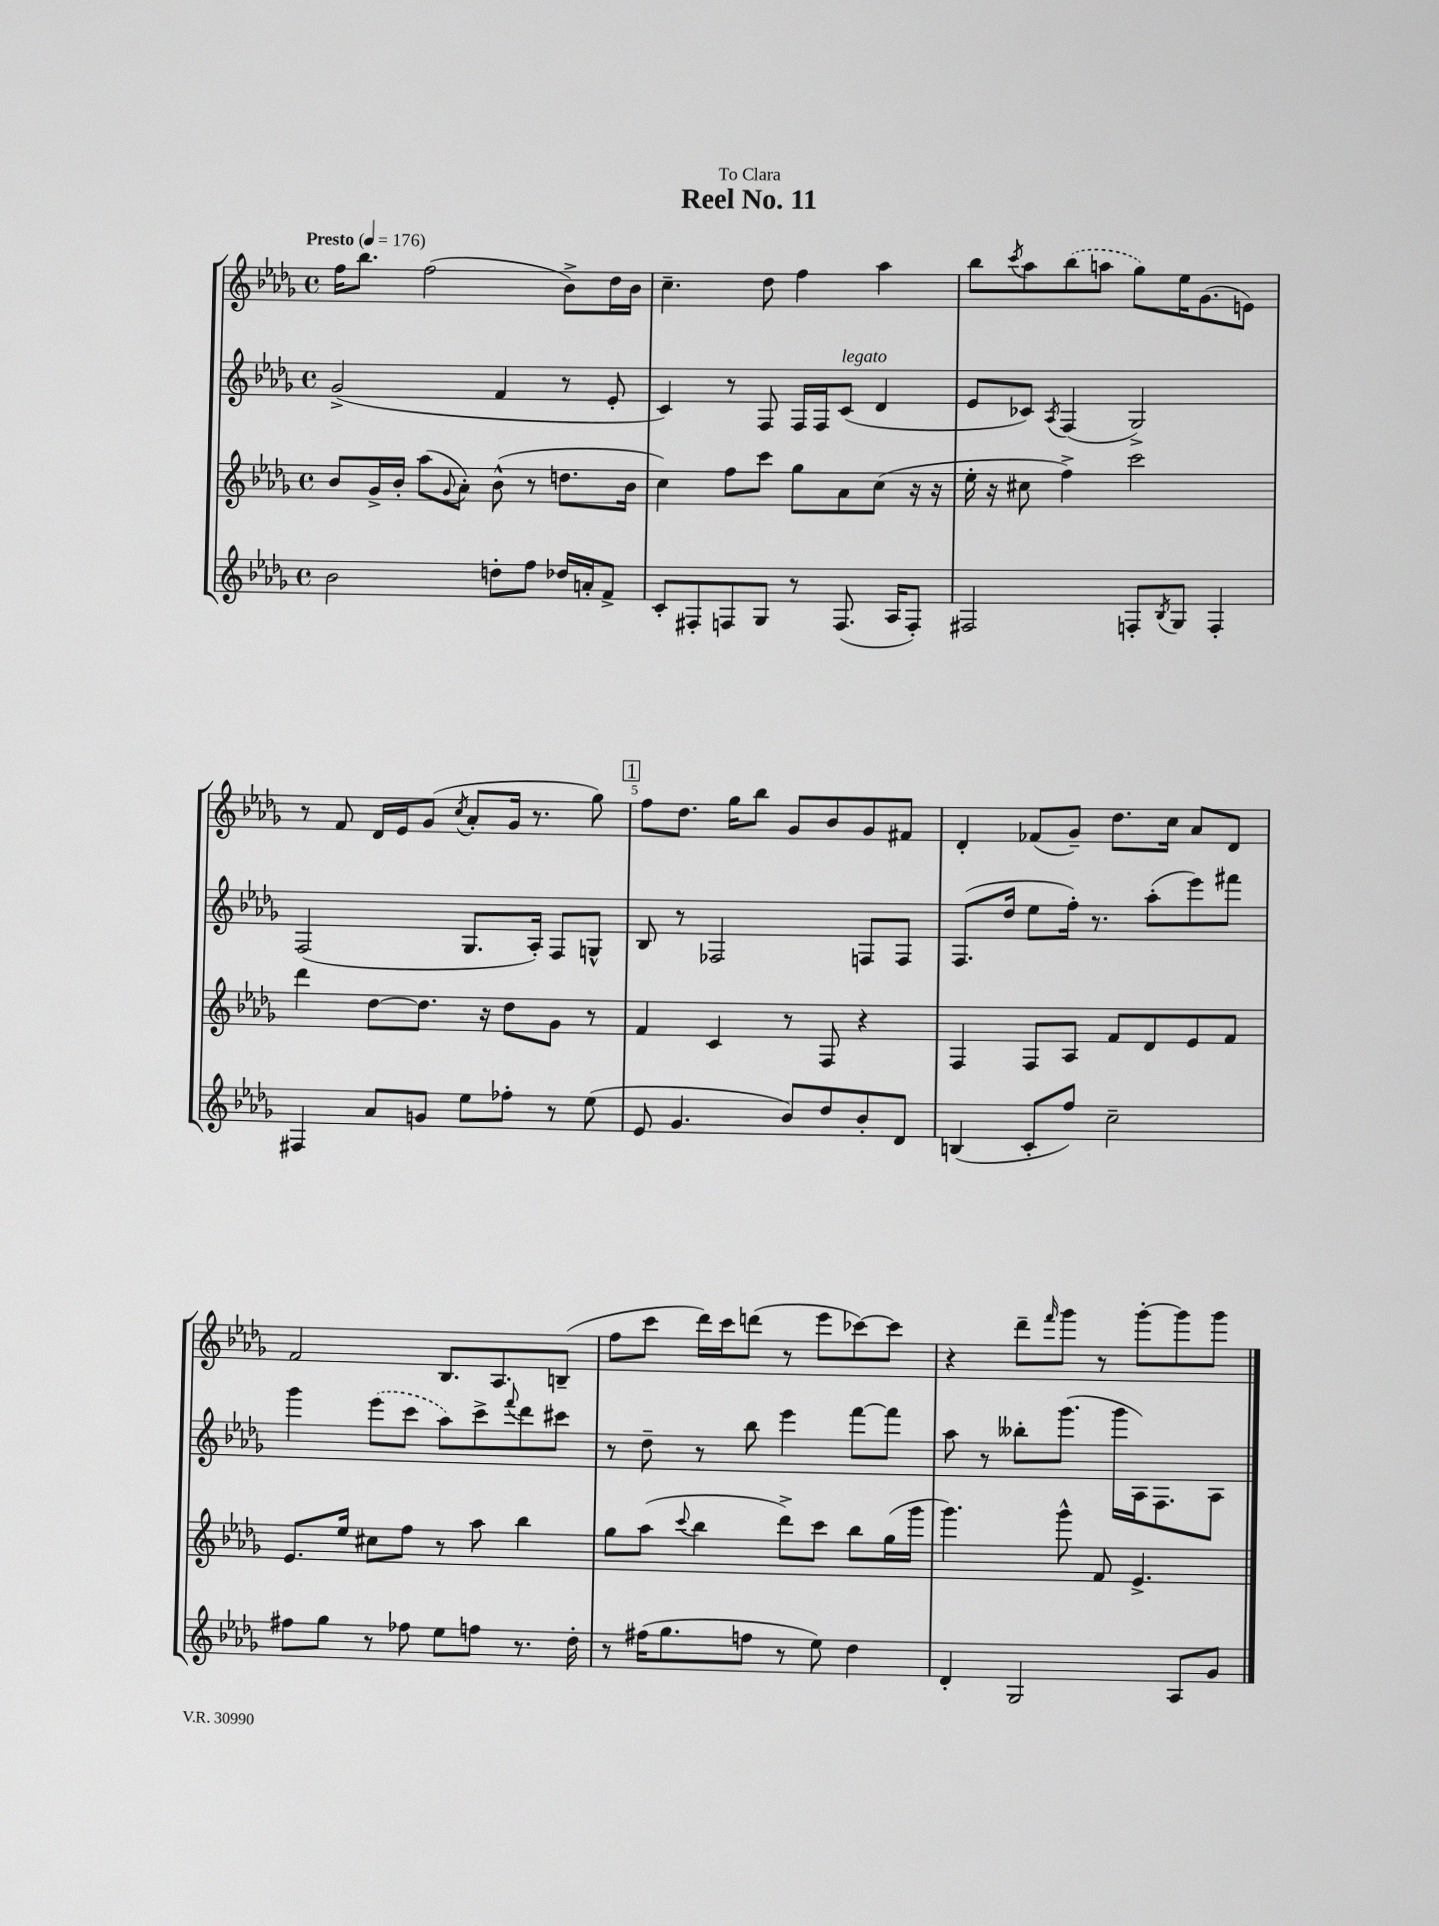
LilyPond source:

\header { title = "Reel No. 11" dedication = "To Clara" }
<<
\new StaffGroup <<
\new Staff = "s0" {
    \clef treble \key des \major \defaultTimeSignature \time 4/4 \tempo "Presto" 4 = 176
    f''16 bes''8. f''2( bes'8->) des''16 bes'16 |
    c''4.-- des''8 f''4 aes''4 |
    bes''8 \acciaccatura { c'''8 } aes''8 \once \slurDashed bes''8( a''8 ges''8) ees''16 ges'8.( e'8) |
    r8 f'8 des'16 ees'16 ges'8( \acciaccatura { c''8 } aes'8-. ges'16 r8. ges''8) |
    \mark \markup { \box "1" } f''8 des''8. ges''16 bes''8 ges'8 bes'8 ges'8 fis'8 |
    des'4-. fes'8( ges'8--) des''8. c''16 aes'8 des'8 |
    f'2 bes8. aes8. b8--( |
    f''8 c'''8 des'''16) c'''16 d'''8( r8 ees'''8 ces'''8~) ces'''8 |
    r4 des'''8-- \grace { f'''16 } ges'''8 r8 ges'''8~-. ges'''8 ges'''8 \bar "|." |
}
\new Staff = "s1" {
    \clef treble \key des \major \defaultTimeSignature \time 4/4
    ges'2->( f'4 r8 ees'8-. |
    c'4) r8 f8 f16 f16 c'8^\markup { \italic "legato" }( des'4 |
    ees'8 ces'8) \acciaccatura { aes8 } f4( ges2->) |
    f2( ges8. aes16-.) f8 g8-^ |
    \mark \markup { \box "1" } bes8 r8 fes2 f8 f8 |
    f8.( des''16 ees''8 f''16-.) r8. aes''8-.( ees'''8) fis'''8 |
    ges'''4 \once \slurDashed ees'''8( c'''8 aes''8) c'''8-> \appoggiatura { f'''8 } des'''8 cis'''8 |
    r8 des''8-- r8 bes''8 ees'''4 f'''8~ f'''8 |
    aes''8 r8 beses''8-. ges'''8.( ges'''16 aes16) f8. aes8 \bar "|." |
}
\new Staff = "s2" {
    \clef treble \key des \major \defaultTimeSignature \time 4/4
    bes'8 ges'16-> bes'16-. aes''8( \appoggiatura { ges'8 } aes'8-.) bes'8-^( r8 d''8. bes'16 |
    c''4) f''8 c'''8 ges''8 aes'8 c''8( r16 r16 |
    ees''16-. r16 cis''8 f''4->) c'''2 |
    des'''4 des''8~ des''8. r16 des''8 ges'8 r8 |
    \mark \markup { \box "1" } f'4 c'4 r8 f8 r4 |
    f4 f8 aes8 f'8 des'8 ees'8 f'8 |
    ees'8. ees''16 cis''8 f''8 r8 aes''8 bes''4 |
    ges''8 aes''8( \appoggiatura { c'''8 } bes''4 des'''8->) c'''8 bes''8 ges''16( ges'''16 |
    ges'''4.) ges'''8-^ f'8 ees'4.-> \bar "|." |
}
\new Staff = "s3" {
    \clef treble \key des \major \defaultTimeSignature \time 4/4
    bes'2 d''8-. f''8 des''16 a'16-. f'8-> |
    c'8-. fis8-. f8 ges8 r8 f8.( aes16 f8-.) |
    fis2 f8-. \acciaccatura { bes8 } ges8 f4-. |
    fis4 aes'8 g'8 ees''8 fes''8-. r8 ees''8( |
    \mark \markup { \box "1" } ees'8 ges'4. bes'8) des''8 bes'8-. des'8 |
    b4( c'8-. f''8) c''2-- |
    fis''8 ges''8 r8 fes''8 ees''8 f''8 r8. des''16-. |
    r8 fis''16( ges''8. f''8 r8 ees''8) des''4 |
    des'4-. ges2 aes8 ges'8 \bar "|." |
}
>>
>>
\layout { \context { \Score \override BarNumber.break-visibility = ##(#f #t #t) barNumberVisibility = #(every-nth-bar-number-visible 5) } }
